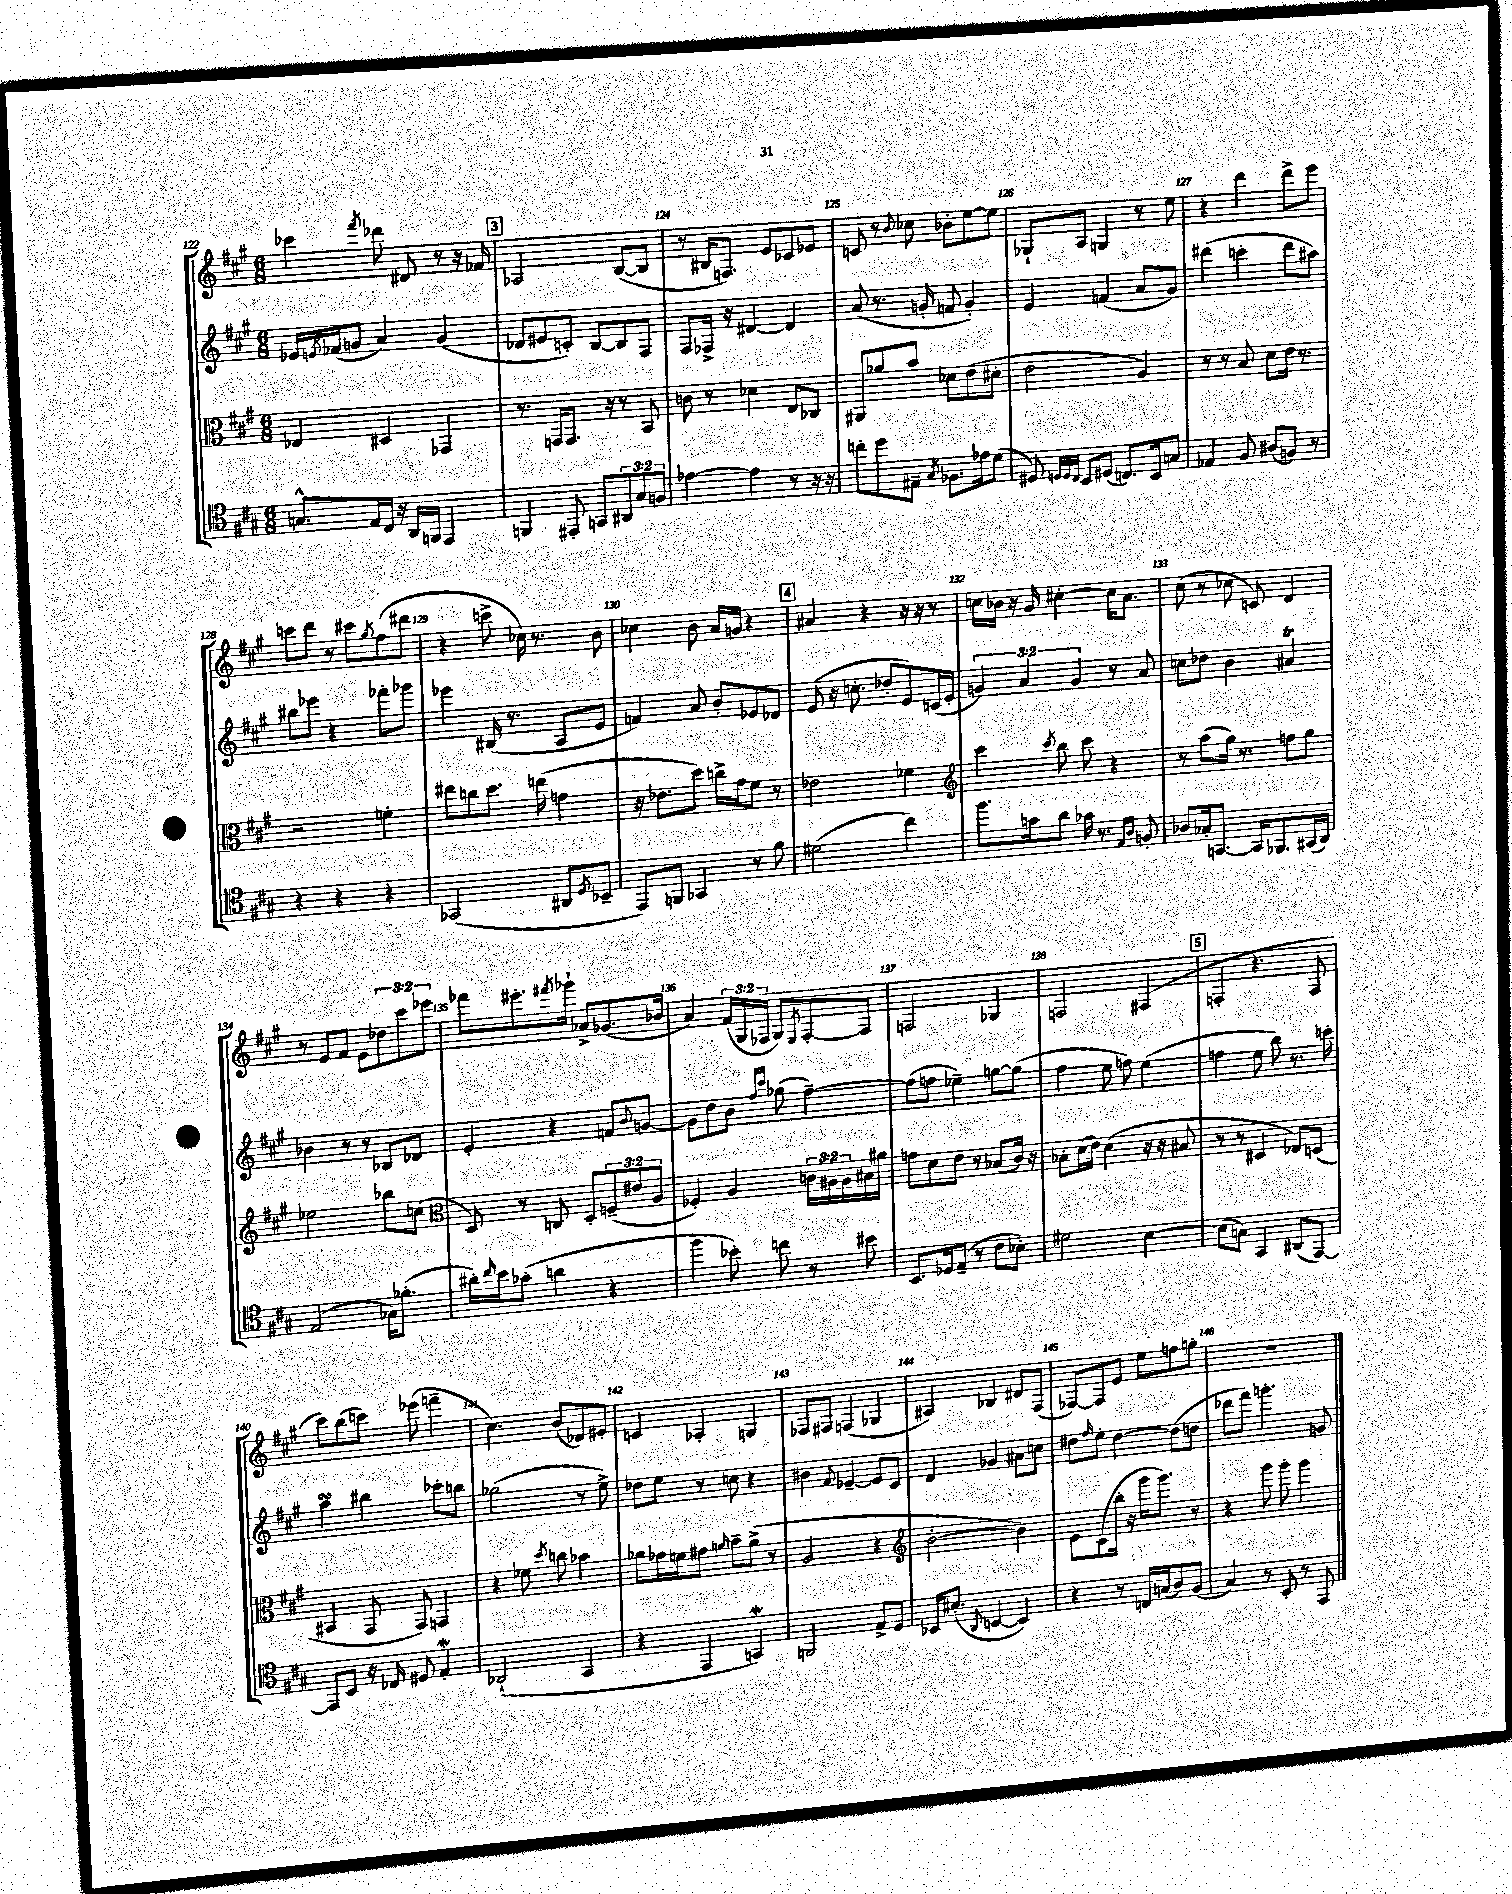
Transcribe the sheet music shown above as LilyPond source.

<<
\new StaffGroup <<
\new Staff = "s0" {
    \clef treble \key a \major \numericTimeSignature \time 6/8 \override Staff.TupletNumber.text = #tuplet-number::calc-fraction-text
    ces'''4 \acciaccatura { fis'''8 } des'''8 dis'8 r8 r16 fes'16 |
    \mark \markup { \box "3" } aes2 b8~( b8 |
    r8 bis16 f8.) e'8 ces'8 ees'8 |
    c'8 r8 \appoggiatura { b'8 } ces''8 bes'8-. e''8~ e''8 |
    ges8-! a8 g4 r8 e''8 |
    r4 d'''4 d'''8-> e'''8 |
    c'''8 d'''8 r8 cis'''8 \acciaccatura { gis''8 } fis''8( dis'''8 |
    r4 c'''8-> ces''16) r8. b'8 |
    ces''4 b'8 a'16 g'16 r4 |
    \mark \markup { \box "4" } ais'4 r4 r16 r16 r8 |
    c''16 bes'16 r16 gis'16 cis''4~-. cis''16 a'8. |
    cis''8( r8 ces''8 c'8) d'4 |
    r8 e'8 fis'8 e'8 \tuplet 3/2 { des''8 cis'''8 ees'''8 } |
    fes'''8 eis'''8.-. \acciaccatura { fis'''8 } ges'''16-! aes'8-> ges'8.( bes'16 |
    a'4) \tuplet 3/2 { fis'16( gis16 fes16 } gis8) \acciaccatura { e8 } fes8~-. fes8 |
    f2 ges4 |
    f2 fis4( |
    \mark \markup { \box "5" } f4-. r4. f8 |
    cis'''8) b''8( c'''8) ees'''8( f'''4-- |
    cis''4.) b'8( des'8) eis'8-. |
    c'4 aes4-. g4 |
    fes8 fis8 f4( ges4 |
    ais4) bes4 dis'8 fis8( |
    fes8~) fes8 e'8 e''8 f''8 g''8-. |
    R2. \bar "|." |
}
\new Staff = "s1" {
    \clef treble \key a \major \numericTimeSignature \time 6/8 \override Staff.TupletNumber.text = #tuplet-number::calc-fraction-text
    ees'16 \acciaccatura { e'8 } fes'16( g'8 a'4) g'4( |
    \mark \markup { \box "3" } des'8 eis'8 c'8-.) b8~ b8 fis8 |
    fis8 fes16-> r16 dis'4~ dis'4 |
    a'8( r8. g'16-. f'8 g'4-.) |
    e'4 f'4( a'8 gis'8) |
    dis'''4( c'''4-. dis'''8 ais''8) |
    bis''8 ees'''8 r4 fes'''8-. ges'''8 |
    ees'''4 bis16( r8. a8 e'8 |
    f'4) a'8 b'8-. ees'8 des'8 |
    \mark \markup { \box "4" } e'8( r16 c''8.-. des''8-. e'8) c'16( e'16-. |
    \tuplet 3/2 { g'4) a'4 g'4 } r8 a'8 |
    c''8 des''8 b'4 ais'4\trill |
    bes'4 r8 r8 bes8 des'8 |
    e'4-. r4 f'8 \appoggiatura { b'8 } g'8~ |
    g'8 d''8 b'8 \grace { fis''16 cis'''16 } ges''8( fis''4~--) |
    fis''8( f''8 ees''4--) g''8~ g''8( |
    fis''4 e''8 f''8) e''4( |
    \mark \markup { \box "5" } f''4 e''8 b''8) r8. c'''16-. |
    a''4\turn bis''4 ces'''8-. b''8 |
    ges''2( r8 e''8->) |
    des''8 e''8 r8 c''8 r4 |
    bis'4 \appoggiatura { fis'8 } ees'4~-- ees'8 cis'8 |
    d'4 ges'4 ais'8 c''8 |
    dis''8 \grace { fis''16 } e''8-. dis''4~ dis''8( d''8 |
    des'''8 fis'''8) g'''4.-. g'8 \bar "|." |
}
\new Staff = "s2" {
    \clef alto \key a \major \numericTimeSignature \time 6/8 \override Staff.TupletNumber.text = #tuplet-number::calc-fraction-text
    ees4 dis4 ges,4 |
    \mark \markup { \box "3" } r8. g,16 g,8. r16 r8 b,8 |
    c'8 r8 des'4 e8 ces8 |
    ais,8 aes'8 b'8 des'8 e'8( dis'8-. |
    e'2 a4) |
    r8 r8 b8 d'8 e'16 r8. |
    r2 f'4-. |
    eis''8 c''8 d''8. e''16( g'4 |
    r16 ees'8. d''8) c''16-> gis'16 fis'8 r8 |
    \mark \markup { \box "4" } ees'2 fes'4 |
    \clef treble cis'''4 \acciaccatura { cis'''8 } b''8 cis'''8 r4 |
    r8 a''8( gis''16) r8. f''8 gis''8 |
    ees''2 bes''8 c''8( |
    \clef alto d8) r8 c8 d8-. \tuplet 3/2 { f8--( eis'8 a8 } |
    fes4-.) a4 \tuplet 3/2 { c'16 ais16 ais16 } bis16 ais'16 |
    g'8 d'8 e'8 r8 bes8( cis'16) r16 |
    bes8-. d'16( e'16) d'4( r16 r16 bis8 |
    \mark \markup { \box "5" } r8 r8 dis4 ees8) d8( |
    bis,4 gis,8 gis,8) g,4 |
    r4 fes'8 \acciaccatura { d''8 } c''8 bes'4 |
    aes'8 ges'16 f'16 gis'8 \grace { a'16 } b'8-- a'8->( r8 |
    a2 r4 |
    \clef treble b'2~-. b'4) |
    e'8 cis'8( b''16-. r16 gis'''16 gis'''8.) r8 |
    r4 gis'''8 gis'''8-. gis'''4 \bar "|." |
}
\new Staff = "s3" {
    \clef tenor \key a \major \numericTimeSignature \time 6/8 \override Staff.TupletNumber.text = #tuplet-number::calc-fraction-text
    g8.-^ e16 cis16 r16 a,16 f,16 e,4 |
    \mark \markup { \box "3" } f,4 eis,8-. g,8 \tuplet 3/2 { ais,8 gis8 f8 } |
    ees'4~ ees'4 r8 r16 r16 |
    c''8-. d''8 eis8-- \acciaccatura { gis8 } fes8. ees'16 d'8( |
    dis8) \grace { d32 d32 cis32 } b,8 dis8( c8.) b,16 g8 |
    ees4 fis8 ais8( f8) r8 |
    r4 r4 r4 |
    ges,2( ais,8 \acciaccatura { d8 } bes,8-- |
    e,8) f,8 ges,4 r8 fis'8 |
    \mark \markup { \box "4" } dis'2( cis''4) |
    fis''8. g'16 a'8 ges'16 r8. \grace { e16 a16 } f8-. |
    aes8 ges16-. g,8.~ g,16 fes,8. gis,16( a,16) |
    e2( ges16) fes'8.-.( |
    ais'16-.) \grace { cis''16 } b'16 ges'8-.( a'4 r4 |
    fis''4 bes'8-.) c''8 r8 bis'8 |
    b,8. des16 e8--( r8 cis'8 bes8-.) |
    dis'2 b4~ |
    \mark \markup { \box "5" } b8( g8) gis,4 ais,8( e,8~) |
    e,8 b,8 r16 ces16 dis8 e4-.\mordent |
    aes,2-!( gis,4 |
    r4 e,4 g,4\mordent) |
    f,2 e8-> d8 |
    bes,16 bis8.-.( \appoggiatura { a,8 } b,4~ b,4) |
    r4 r8 c16 g16( a8) fis8( |
    gis4) r8 b,8-. r8 e,8 \bar "|." |
}
>>
>>
\layout { \context { \Score currentBarNumber = #122 \override BarNumber.break-visibility = ##(#f #t #t) barNumberVisibility = #all-bar-numbers-visible } }
